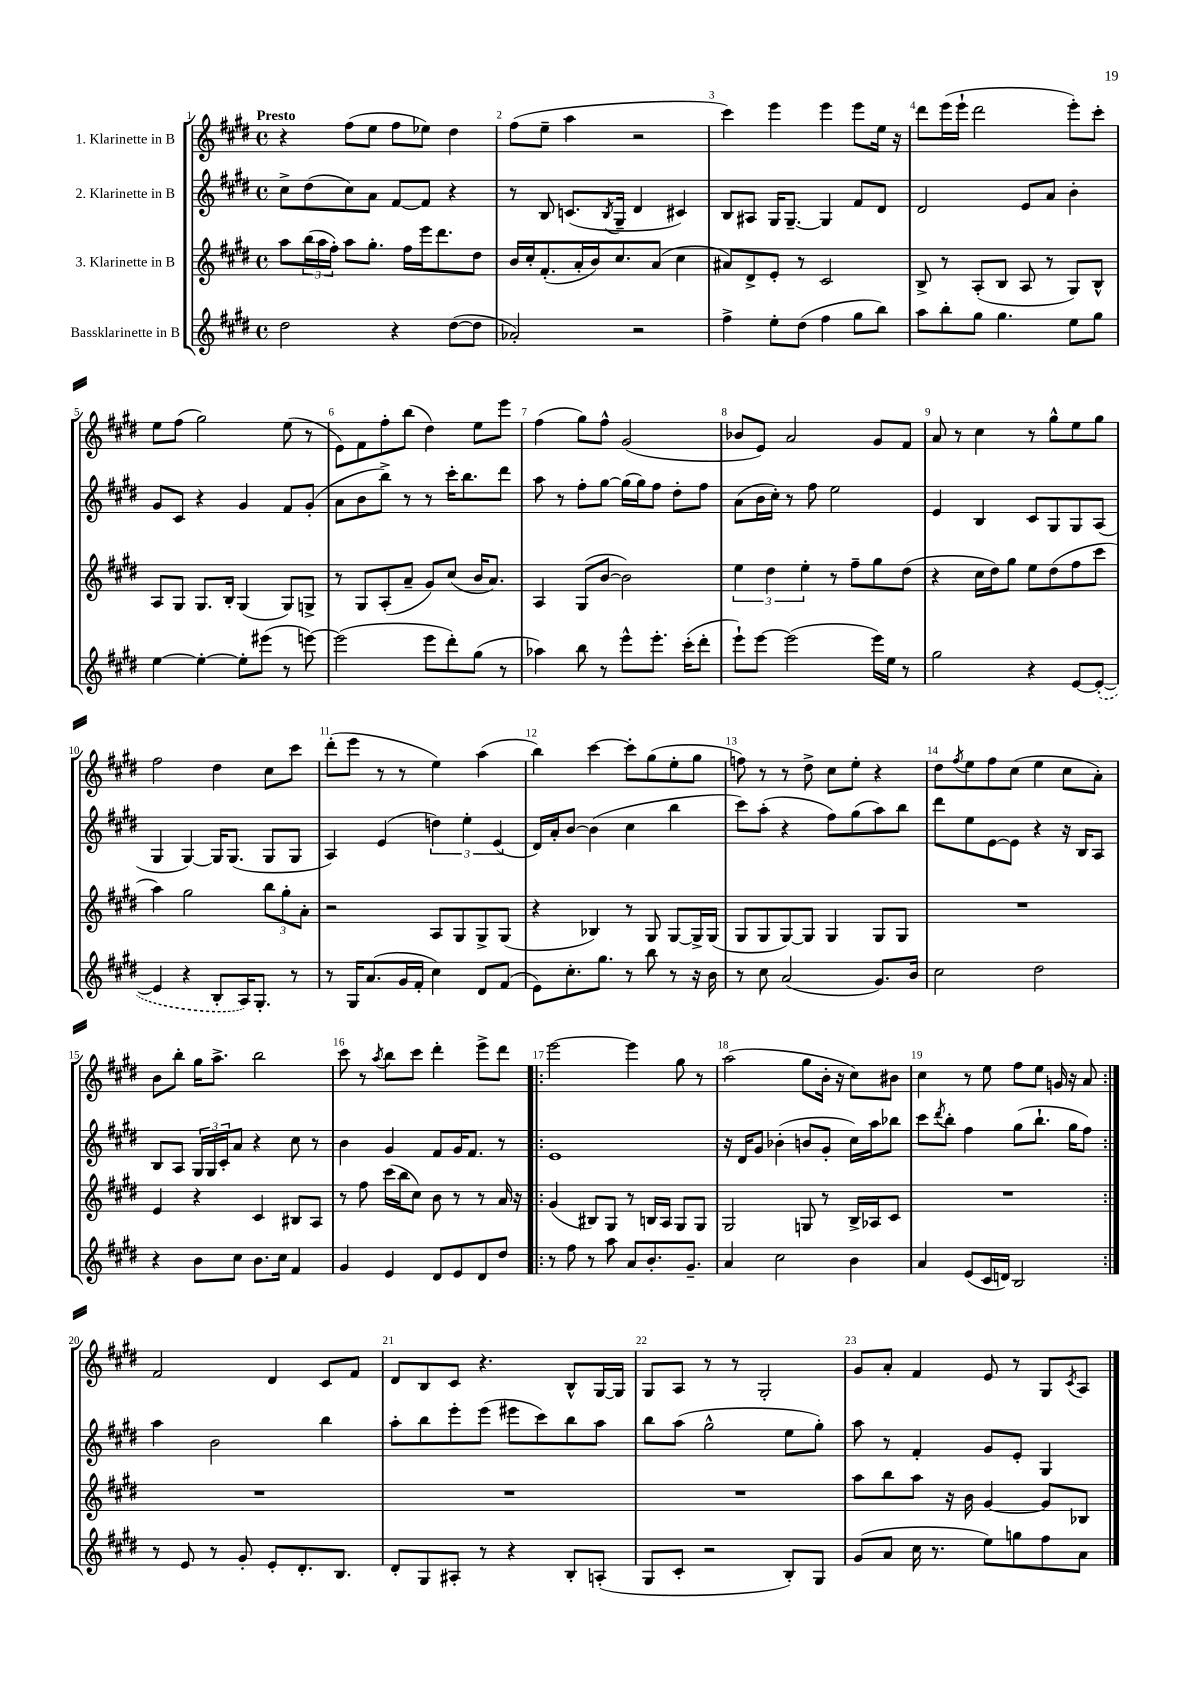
<<
\new StaffGroup <<
\new Staff = "s0" \with { instrumentName = "1. Klarinette in B" } {
    \clef treble \key e \major \defaultTimeSignature \time 4/4 \tempo "Presto"
    r4 fis''8( e''8 fis''8 ees''8) dis''4 |
    fis''8( e''8-- a''4 r2 |
    cis'''4) e'''4 e'''4 e'''8 e''16 r16 |
    dis'''8 e'''16( e'''16-! dis'''2 e'''8-.) cis'''8-. |
    e''8 fis''8( gis''2) e''8( r8 |
    e'8) fis'8 fis''8-. b''8( dis''4) e''8 e'''8 |
    fis''4( gis''8) fis''8-^ gis'2( |
    bes'8 e'8) a'2 gis'8 fis'8 |
    a'8 r8 cis''4 r8 gis''8-^ e''8 gis''8 |
    fis''2 dis''4 cis''8 cis'''8 |
    dis'''8-.( e'''8 r8 r8 e''4) a''4( |
    b''4) cis'''4~ cis'''8-. gis''8( e''8-. gis''8 |
    f''8) r8 r8 dis''8-> cis''8 e''8-. r4 |
    dis''8 \acciaccatura { fis''8 } e''8 fis''8 cis''8( e''4 cis''8 a'8-.) |
    b'8 b''8-. gis''16 a''8.-> b''2 |
    cis'''8 r8 \acciaccatura { a''8 } b''8 cis'''8 dis'''4-. e'''8-> dis'''8 |
    \repeat volta 2 { e'''2~ e'''4 gis''8 r8 |
    a''2( gis''8 b'16-. r16 cis''8) bis'8 |
    cis''4 r8 e''8 fis''8 e''8 g'16 r16 a'8 | }
    fis'2 dis'4 cis'8 fis'8 |
    dis'8 b8 cis'8 r4. b8-^ gis16~ gis16 |
    gis8 a8 r8 r8 gis2-. |
    gis'8 a'8-. fis'4 e'8 r8 gis8 \acciaccatura { cis'8 } a8 \bar "|." |
}
\new Staff = "s1" \with { instrumentName = "2. Klarinette in B" } {
    \clef treble \key e \major \defaultTimeSignature \time 4/4
    cis''8-> dis''8( cis''8) a'8 fis'8~ fis'8 r4 |
    r8 b8 c'8.( \acciaccatura { b8 } gis16-- dis'4 cis'4) |
    b8 ais8 gis16 gis8.~-- gis4 fis'8 dis'8 |
    dis'2 e'8 a'8 b'4-. |
    gis'8 cis'8 r4 gis'4 fis'8 gis'8-.( |
    a'8 b'8 b''8->) r8 r8 cis'''16-. b''8. dis'''8 |
    a''8 r8 fis''8-. gis''8~ gis''16( gis''16) fis''8 dis''8-. fis''8 |
    a'8( b'16 cis''16-.) r8 fis''8 e''2 |
    e'4 b4 cis'8 gis8 gis8 a8( |
    gis4 gis4~) gis16 gis8.( gis8 gis8 |
    a4) e'4( \tuplet 3/2 { d''4) e''4-. e'4( } |
    dis'16) a'16-. b'8~ b'4( cis''4 b''4 |
    cis'''8) a''8-.( r4 fis''8) gis''8( a''8) b''8 |
    dis'''8 e''8 e'8~ e'8 r4 r16 b16 a8 |
    b8 a8 \tuplet 3/2 { gis16 gis16 cis'16-. } a'8 r4 cis''8 r8 |
    b'4 gis'4 fis'8 gis'16 fis'8. r8 |
    \repeat volta 2 { e'1 |
    r16 dis'16 gis'8 bes'4-.( b'8 gis'8-. cis''16) a''16 bes''8 |
    cis'''8 \acciaccatura { dis'''8 } b''8-. fis''4 gis''8( b''8.-! gis''16 fis''8) | }
    a''4 b'2 b''4 |
    a''8-. b''8 e'''8-. e'''8( eis'''8 cis'''8) b''8 a''8 |
    b''8 a''8( gis''2-^ e''8 gis''8-.) |
    a''8 r8 fis'4-. gis'8 e'8-. gis4 \bar "|." |
}
\new Staff = "s2" \with { instrumentName = "3. Klarinette in B" } {
    \clef treble \key e \major \defaultTimeSignature \time 4/4
    a''8 \tuplet 3/2 { b''16( a''16 fis''16-.) } a''8 gis''8.-. fis''16 e'''16 dis'''8. dis''8 |
    b'16 cis''16-. fis'8.-.( a'16-. b'16) cis''8. a'8( cis''4 |
    ais'8) dis'8-> e'8-. r8 cis'2 |
    b8-> r8 a8-.( b8 a8 r8 gis8) b8-^ |
    a8 gis8 gis8. b16-. gis4( gis8) g8-> |
    r8 gis8 a8-.( a'8-- gis'8) cis''8( b'16 a'8.) |
    a4 gis8( b'8~ b'2) |
    \tuplet 3/2 { e''4 dis''4 e''4-. } r8 fis''8-- gis''8 dis''8( |
    r4 cis''16 dis''16) gis''8 e''8 dis''8( fis''8 cis'''8 |
    a''4) gis''2 \tuplet 3/2 { b''8 gis''8-. a'8-. } |
    r2 a8 gis8 gis8-> gis8( |
    r4 bes4) r8 gis8 gis8~ gis16-> gis16( |
    gis8 gis8 gis8~) gis8 gis4 gis8 gis8 |
    R1 |
    e'4 r4 cis'4 bis8 a8 |
    r8 fis''8 cis'''16( b''16 cis''8) b'8 r8 r8 a'16 r16 |
    \repeat volta 2 { gis'4( bis8) gis8 r8 b16 a16 gis8 gis8 |
    gis2 g8 r8 b16-> aes16 cis'8 |
    R1 | }
    R1 |
    R1 |
    R1 |
    a''8 b''8 a''8 r16 b'16 gis'4~ gis'8 bes8 \bar "|." |
}
\new Staff = "s3" \with { instrumentName = "Bassklarinette in B" } {
    \clef treble \key e \major \defaultTimeSignature \time 4/4
    dis''2 r4 dis''8~( dis''8 |
    aes'2-.) r2 |
    fis''4-> e''8-. dis''8( fis''4 gis''8 b''8) |
    a''8 b''8-. gis''8 gis''4. e''8 gis''8 |
    e''4~ e''4~-. e''8-. eis'''8( r8 e'''8~) |
    e'''2( e'''8 dis'''8-.) gis''8( r8 |
    aes''4) b''8 r8 e'''8-^ e'''8.-. cis'''16-.( dis'''8-. |
    e'''8-!) e'''8~ e'''2( e'''16) e''16 r8 |
    gis''2 r4 e'8~ \once \slurDashed e'8~-.( |
    e'4 r4 b8-. a16) gis8.-. r8 |
    r8 gis16 a'8.( gis'16 fis'16-. cis''4) dis'8 fis'8( |
    e'8) cis''8.-. gis''8. r8 b''8 r8 r16 b'16 |
    r8 cis''8 a'2( gis'8.) b'16 |
    cis''2 dis''2 |
    r4 b'8 cis''8 b'8. cis''16 fis'4 |
    gis'4 e'4 dis'8 e'8 dis'8 dis''8 |
    \repeat volta 2 { r8 fis''8 r8 a''8 a'8 b'8.-. gis'8.-- |
    a'4 cis''2 b'4 |
    a'4 e'8( cis'16 d'16) b2 | }
    r8 e'8 r8 gis'8-. e'8-. dis'8.-. b8. |
    dis'8-. gis8 ais8-. r8 r4 b8-. a8-.( |
    gis8 cis'8-. r2 b8-.) gis8 |
    gis'8( a'8 cis''16 r8. e''8) g''8 fis''8 a'8 \bar "|." |
}
>>
>>
\layout { \context { \Score \override BarNumber.break-visibility = ##(#f #t #t) barNumberVisibility = #all-bar-numbers-visible } }
